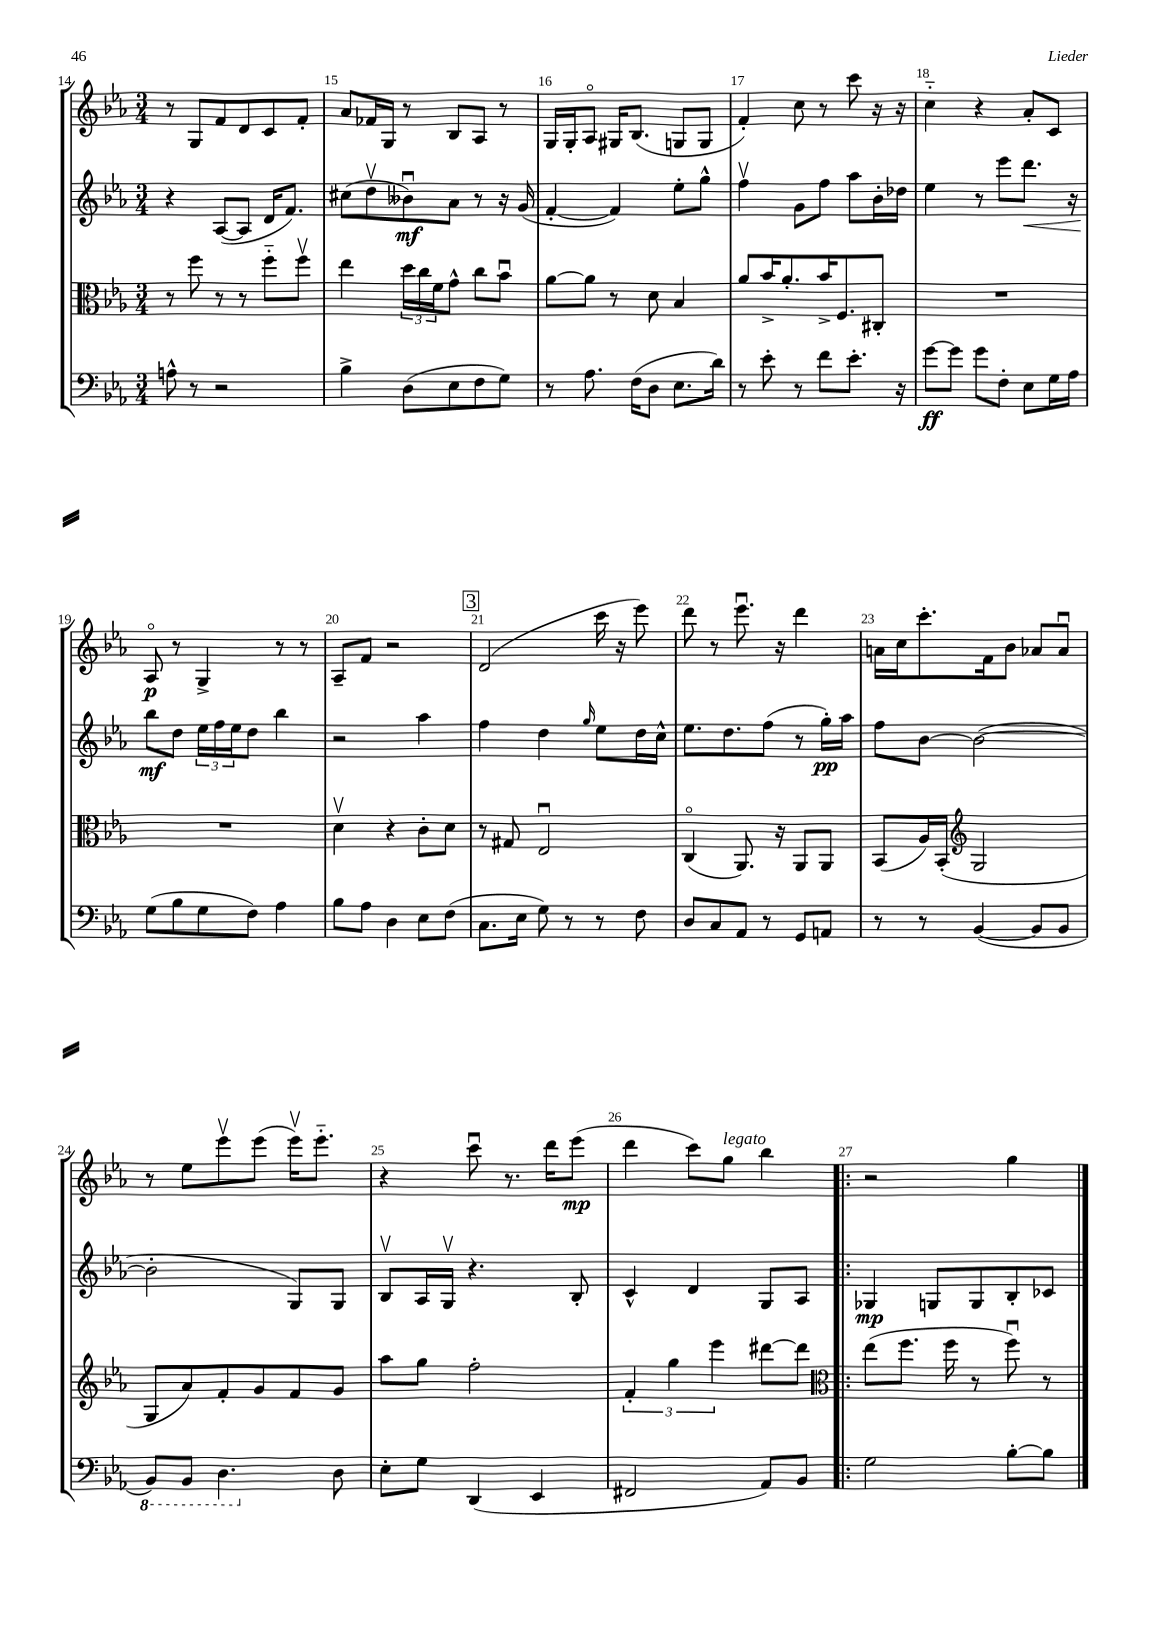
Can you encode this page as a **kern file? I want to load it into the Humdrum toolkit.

**kern	**kern	**kern	**kern
*staff4	*staff3	*staff2	*staff1
*clefF4	*clefC3	*clefG2	*clefG2
*k[b-e-a-]	*k[b-e-a-]	*k[b-e-a-]	*k[b-e-a-]
*M3/4	*M3/4	*M3/4	*M3/4
8A^^	8r	4r	8r
8r	8ff	.	8G
2r	8r	([8A-	8f
.	8r	8A-]	8d
.	8ff'~	16d	8c
.	.	8.f)	.
.	8ffv	.	8f'
=	=	=	=
4B-^	4ee-	(8cc#	8a-
.	.	8ddv	16f-
.	.	.	16G
(8D	24dd	8b--u)	8r
.	24cc	.	.
.	24f	.	.
8E-	8g^^	8a-	8B-
8F	8cc	8r	8A-
8G)	8b-u	16r	8r
.	.	(16g	.
=	=	=	=
8r	[8a-	[4f'	16G
.	.	.	16G'
8.A-	8a-]	.	8A-o
.	8r	4f])	16G#
(16F	.	.	(8.B-
8D	8d	.	.
8.E-	4B-	8ee-'	8G
.	.	8gg^^	8G
16d)	.	.	.
=	=	=	=
8r	8a-	4ffv	4f')
8e-'	16b-^	.	.
.	8.a-'	.	.
8r	.	8g	8cc
8f	16b-^	8ff	8r
.	8.F	.	.
8.e-'	.	8aa-	8ccc
.	8C#'	16b-'	16r
16r	.	16dd-	16r
=	=	=	=
[8g	2.r	4ee-	4cc'~
8g]	.	.	.
8g	.	8r	4r
8F'	.	8eee-	.
8E-	.	8.ddd	8a-'
16G	.	.	8c
16A-	.	16r	.
=	=	=	=
(8G	2.r	8bb-	8A-o
8B-	.	8dd	8r
8G	.	24ee-	4G^
.	.	24ff	.
.	.	24ee-	.
8F)	.	8dd	.
4A-	.	4bb-	8r
.	.	.	8r
=	=	=	=
8B-	4dv	2r	8A-~
8A-	.	.	8f
4D	4r	.	2r
8E-	8c'	4aa-	.
(8F	8d	.	.
=	=	=	=
8.C	8r	4ff	(2d
.	8G#	.	.
16E-	.	.	.
8G)	2E-u	4dd	.
8r	.	.	.
.	.	16qqgg	.
8r	.	8ee-	16ccc
.	.	.	16r
8F	.	16dd	8eee-)
.	.	16cc^^	.
=	=	=	=
8D	(4Co	8.ee-	8ddd
8C	.	.	8r
.	.	8.dd	.
8AA-	8.AA-)	.	8.eee-u
8r	.	(8ff	.
.	16r	.	16r
8GG	8AA-	8r	4ddd
8AA	8AA-	16gg')	.
.	.	16aa-	.
=	=	=	=
8r	(8BB-	8ff	16a
.	.	.	16cc
8r	16A-)	[8b-	8.ccc'
.	(16BB-'	.	.
*	*clefG2	*	*
([4BB-	2G	(2b-_	.
.	.	.	16f
.	.	.	8b-
8BB-]	.	.	8a-
8BB-	.	.	8a-u
=	=	=	=
8BBB-)	8G	2b-']	8r
8BBB-	8a-)	.	8ee-
4.DD	8f'	.	8eee-v
.	8g	.	(8eee-
.	8f	8G)	16eee-v)
.	.	.	8.eee-'~
8D	8g	8G	.
=	=	=	=
8E-'	8aa-	8B-v	4r
8G	8gg	16A-	.
.	.	16Gv	.
(4DD	2ff'	4.r	8cccu
.	.	.	8.r
4EE-	.	.	.
.	.	.	16ddd
.	.	8B-'	(8eee-
=	=	=	=
2FF#	6f'	4c^^	4ddd
.	6gg	.	.
.	.	4d	8ccc)
.	6eee-	.	.
.	.	.	8gg
8AA-)	[8ddd#	8G	4bb-
8BB-	8ddd#]	8A-	.
=!|:	=!|:	=!|:	=!|:
*	*clefC3	*	*
2G	(8ee-	4G-	2r
.	8.ff	.	.
.	.	8G	.
.	16ff	.	.
.	8r	8G	.
[8B-'	8ffu)	8B-'	4gg
8B-]	8r	8c-	.
==	==	==	==
*-	*-	*-	*-
